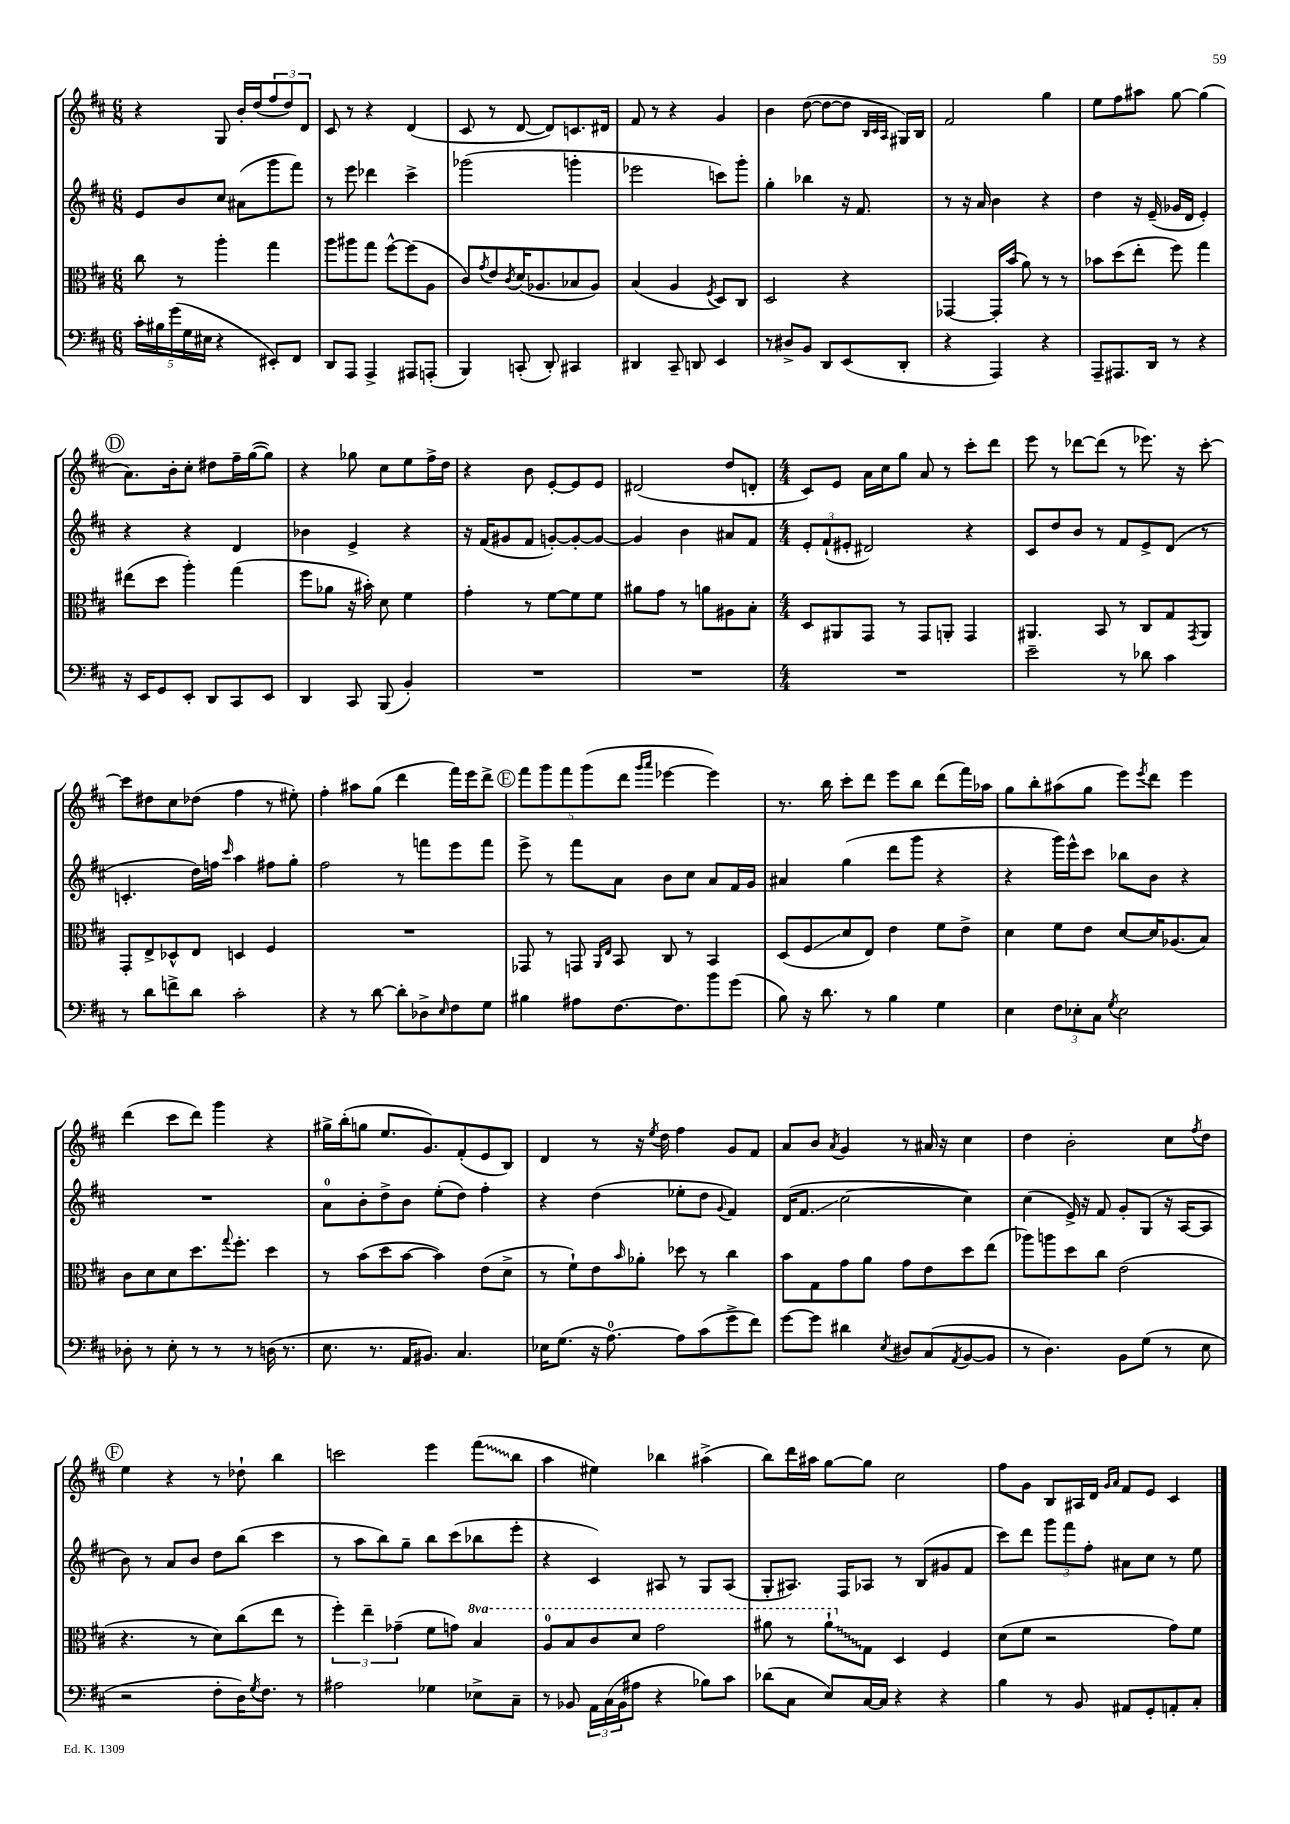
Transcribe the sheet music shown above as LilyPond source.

<<
\new StaffGroup <<
\new Staff = "s0" {
    \clef treble \key d \major \numericTimeSignature \time 6/8
    r4 g8 b'16-. d''16( \tuplet 3/2 { fis''8 d''8) d'8 } |
    cis'8 r8 r4 d'4( |
    cis'8 r8 d'8~ d'8) c'8. dis'16 |
    fis'8 r8 r4 g'4 |
    b'4 d''8~( d''8~ d''8 \grace { b32 cis'32 a32 } gis16) b16 |
    fis'2 g''4 |
    e''8 fis''8 ais''8 g''8~ g''4( |
    \mark \markup { \circle "D" } a'8.) b'16-. cis''8-. dis''8 fis''16-- g''16~( g''8) |
    r4 ges''8 cis''8 e''8 fis''16-> d''16 |
    r4 b'8 e'8~-. e'8 e'8 |
    dis'2( d''8 d'8-. |
    \numericTimeSignature \time 4/4 cis'8) e'8 a'16 cis''16 g''8 a'8 r8 cis'''8-. d'''8 |
    e'''8 r8 des'''8~ des'''8( r8 ees'''8.) r16 cis'''8~-. |
    cis'''8 dis''8 cis''8 des''8( fis''4 r8 eis''8-.) |
    fis''4-. ais''8 g''8( d'''4 fis'''16) e'''16 d'''8-> |
    \mark \markup { \circle "E" } \tuplet 5/4 { fis'''8 g'''8 fis'''8 g'''8( d'''8 } \grace { g'''16 a'''16 } ees'''4~ ees'''4) |
    r8. b''16 cis'''8-. d'''8 e'''8 b''8 d'''8( fis'''16) aes''16 |
    g''8 b''8-. ais''8( g''8 e'''8) \acciaccatura { e'''8 } d'''8 e'''4 |
    d'''4( cis'''8 d'''8) g'''4 r4 |
    gis''16-> b''16-.( g''8 e''8. g'8.) fis'8-.( e'8 b8) |
    d'4 r8 r16 \acciaccatura { e''8 } d''16 fis''4 g'8 fis'8 |
    a'8 b'8 \acciaccatura { a'8 } g'4 r8 ais'16 r16 cis''4 |
    d''4 b'2-. cis''8 \acciaccatura { fis''8 } d''8 |
    \mark \markup { \circle "F" } e''4 r4 r8 des''8-! b''4 |
    c'''2 e'''4 \once \override Glissando.style = #'zigzag fis'''8\glissando( b''8 |
    a''4 eis''4) bes''4 ais''4->( |
    b''8) d'''16 ais''16 g''8~ g''8 cis''2 |
    fis''8 g'8 b8 ais16 d'16 \grace { g'16 a'16 } fis'8 e'8 cis'4 \bar "|." |
}
\new Staff = "s1" {
    \clef treble \key d \major \numericTimeSignature \time 6/8
    e'8 b'8 cis''8 ais'8( g'''8 fis'''8) |
    r8 e'''8 des'''4 cis'''4-> |
    ges'''2( g'''4-. |
    ees'''2 c'''8) g'''8-. |
    g''4-. bes''4 r16 fis'8. |
    r8 r16 a'16 b'4 r4 |
    d''4 r16 e'16--( ges'16 d'16 e'4-.) |
    \mark \markup { \circle "D" } r4 r4 d'4 |
    bes'4 e'4-> r4 |
    r16 fis'16( gis'8 fis'8 g'8~-.) g'8~-. g'8~ |
    g'4 b'4 ais'8 fis'8 |
    \numericTimeSignature \time 4/4 \tuplet 3/2 { e'8-. fis'8-!( eis'8-. } dis'2) r4 |
    cis'8 d''8 b'8 r8 fis'8 e'8-> d'8( r8 |
    c'4.-. d''16) f''16 \grace { cis'''16 } a''4 fis''8 g''8-. |
    fis''2 r8 f'''8 e'''8 f'''8 |
    \mark \markup { \circle "E" } e'''8-> r8 fis'''8 a'8 b'8 cis''8 a'8 fis'16 g'16 |
    ais'4 g''4( d'''8 g'''8 r4 |
    r4 g'''16) e'''16-^ cis'''8 bes''8 b'8 r4 |
    R1 |
    a'8-0 b'8-. d''8-> b'8 e''8-.( d''8) fis''4-. |
    r4 d''4( ees''8-. d''8 \appoggiatura { g'8 } fis'4) |
    d'16( fis'8.\glissando cis''2~ cis''4) |
    cis''4( e'16->) r16 fis'8 g'8-. g8( r16 a16~ a8 |
    \mark \markup { \circle "F" } b'8) r8 a'8 b'8 d''8 b''8( cis'''4 |
    r8 a''8 b''8) g''8-- b''8 cis'''8( bes''8 e'''8-. |
    r4 cis'4) ais8 r8 g8 ais8( |
    g8-. ais8.) fis16 aes8 r8 b8( gis'8 fis'8 |
    cis'''8) d'''8 \tuplet 3/2 { g'''8 fis'''8 fis''8-. } ais'8 cis''8 r8 e''8 \bar "|." |
}
\new Staff = "s2" {
    \clef alto \key d \major \numericTimeSignature \time 6/8 \set Staff.ottavationMarkups = #ottavation-simple-ordinals
    cis''8 r8 a''4-. g''4 |
    a''8 ais''8 g''8 fis''8~-^ fis''8( a8 |
    cis'8) \acciaccatura { g'8 } e'8 \acciaccatura { cis'8 } d'16( aes8. bes8 aes8) |
    b4( a4 \acciaccatura { fis8 } d8) cis8 |
    d2 r4 |
    ges,4~ ges,16-. b'16( a'8) r8 r8 |
    bes'8 d''8( e''8-. fis''8) g''4 |
    \mark \markup { \circle "D" } eis''8( d''8 a''4-.) g''4( |
    fis''8 aes'8 r16 bis'16-.) d'8 fis'4 |
    g'4-. r8 fis'8~ fis'8 fis'8 |
    ais'8 g'8 r8 a'8 ais8 b8-. |
    \numericTimeSignature \time 4/4 d8 ais,8 g,8 r8 g,8 a,8-. g,4 |
    ais,4. b,8 r8 cis8 g8 \acciaccatura { g,8 } ais,8 |
    g,8-. e8-> des8-^ e8 d4 fis4 |
    R1 |
    \mark \markup { \circle "E" } ges,8 r8 g,8 \grace { a,16 e16 } b,8 cis8 r8 b,4 |
    d8( fis8\glissando d'8 e8) e'4 fis'8 e'8-> |
    d'4 fis'8 e'8 d'8~ d'16 aes8.( b8) |
    cis'8 d'8 d'8 d''8. \appoggiatura { g''8 } fis''8.-. d''4 |
    r8 b'8( d''8 b'8~ b'4) e'8( d'8-> |
    r8 fis'8-!) e'8 \grace { b'16 } aes'8-. des''8 r8 cis''4 |
    b'8 g8 g'8 a'8 g'8 e'8 d''8 e''8( |
    aes''8) a''8 d''8 cis''8 e'2( |
    \mark \markup { \circle "F" } r4. r8 d'8) cis''8( e''8 r8 |
    \tuplet 3/2 { fis''4-.) e''4-- ges'4--( } fis'8 g'8) \ottava #1 b'4 |
    a'8-0 b'8 cis''8 d''8 g''2 |
    ais''8 r8 \once \override Glissando.style = #'zigzag ais''8-!\glissando \ottava #0 g8 d4 fis4 |
    d'8( fis'8 r2 g'8) fis'8 \bar "|." |
}
\new Staff = "s3" {
    \clef bass \key d \major \numericTimeSignature \time 6/8
    \tuplet 5/4 { cis'16-. bis16 g'16( g16 eis16 } r4 eis,8-.) fis,8 |
    d,8 a,,8 a,,4-> ais,,8 a,,8-.( |
    b,,4) c,8-.( d,8-.) cis,4 |
    dis,4 cis,8-- d,8 e,4 |
    r8 dis8-> b,8 d,8 e,8( d,8-. |
    r4 a,,4) r4 |
    a,,8-- ais,,8. d,16 r8 r4 |
    \mark \markup { \circle "D" } r16 e,16 g,8 e,8-. d,8 cis,8 e,8 |
    d,4 cis,8 b,,8( b,4-.) |
    R2. |
    R2. |
    \numericTimeSignature \time 4/4 R1 |
    e'2-- r8 des'8 cis'4 |
    r8 d'8 f'8-> d'8 cis'2-. |
    r4 r8 d'8~ d'8-. des8-> \grace { e16 } fis8 g8 |
    \mark \markup { \circle "E" } bis4 ais8 fis8.~ fis8. b'8 g'8( |
    b8) r16 d'8. r8 b4 g4 |
    e4 \tuplet 3/2 { fis8 ees8-. cis8 } \acciaccatura { g8 } ees2 |
    des8-. r8 e8-. r8 r8 r8 d16( r8. |
    e8. r8. a,16 bis,8.) cis4. |
    ees16 g8.( r16 a8.-0~) a8 cis'8( g'8-> fis'8) |
    g'8~ g'8 dis'4 \acciaccatura { e8 } dis8 cis8( \acciaccatura { a,8 } b,8~ b,8 |
    r8 d4.) b,8 g8( r8 e8 |
    \mark \markup { \circle "F" } r2 fis8-. d16) \acciaccatura { g8 } fis8. r8 |
    ais2 ges4 ees8-> cis8-- |
    r8 bes,8 \tuplet 3/2 { a,16 cis16( bes,16 } ais8 r4 bes8) cis'8 |
    des'8( cis8 e8) cis16~ cis16 r4 r4 |
    b4 r8 b,8 ais,8 g,8-. a,8-. cis8-. \bar "|." |
}
>>
>>
\layout { \context { \Score \remove "Bar_number_engraver" } }
